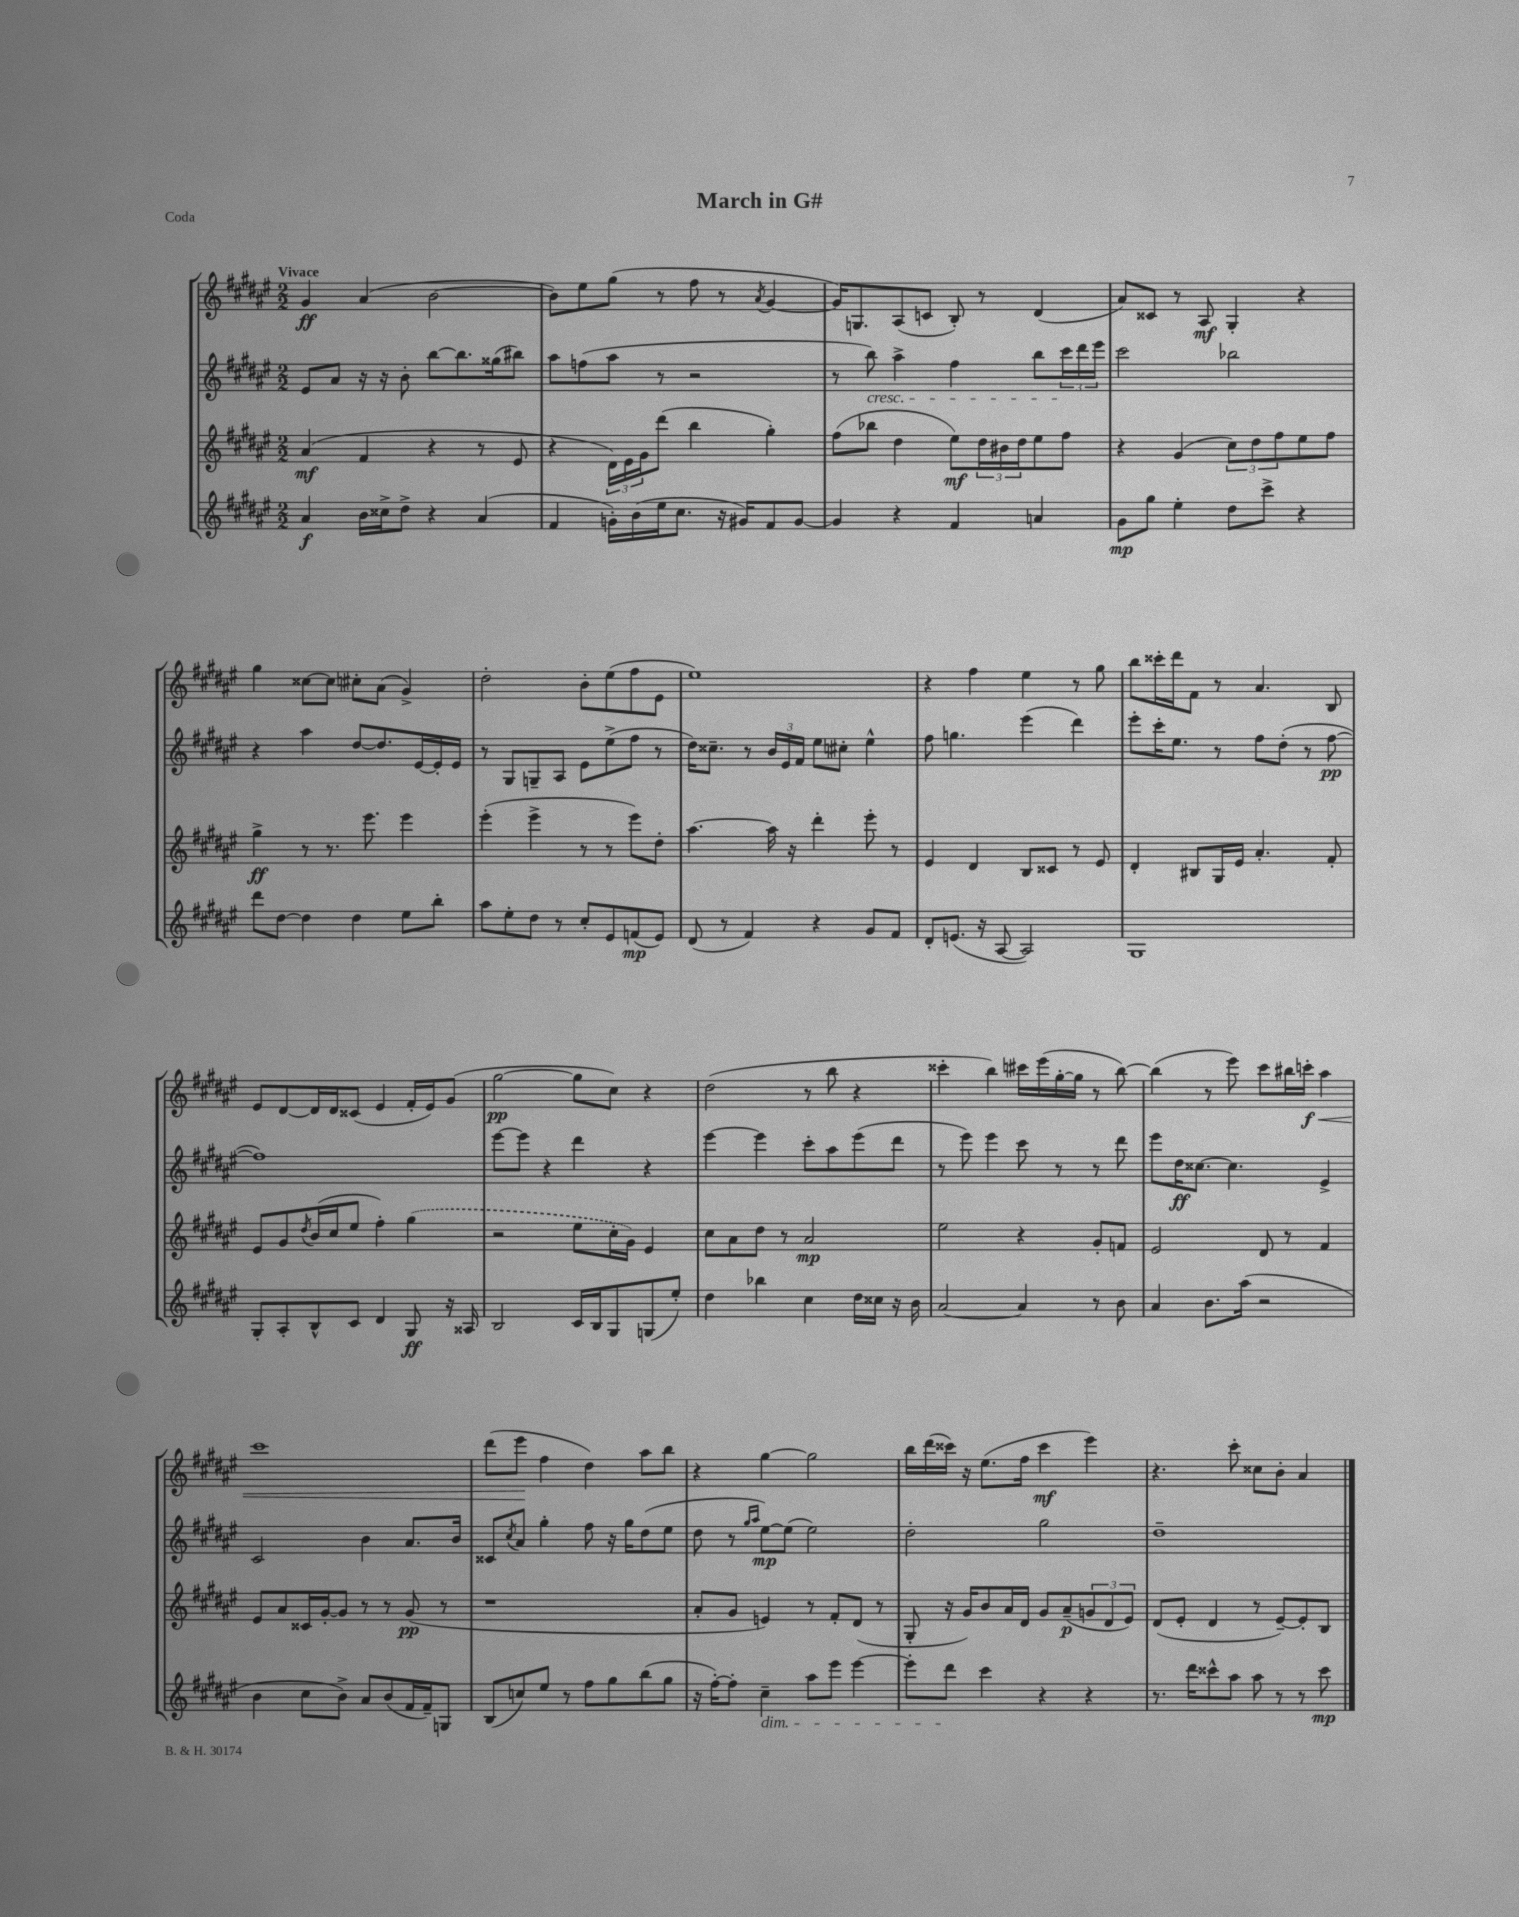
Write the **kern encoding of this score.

**kern	**kern	**kern	**kern
*staff4	*staff3	*staff2	*staff1
*clefG2	*clefG2	*clefG2	*clefG2
*k[f#c#g#d#a#e#]	*k[f#c#g#d#a#e#]	*k[f#c#g#d#a#e#]	*k[f#c#g#d#a#e#]
*M2/2	*M2/2	*M2/2	*M2/2
4a#	(4a#	8e#	4g#
.	.	8a#	.
16b	4f#	16r	(4a#
16cc##^	.	16r	.
8dd#^	.	8b'	.
4r	4r	[8bb	[2b
.	.	8.bb]	.
(4a#	8r	.	.
.	.	(16gg##	.
.	8e#	8bb#)	.
=	=	=	=
4f#	4r	8aa#	8b])
.	.	(8ff	8ee#
16g')	24d#)	8aa#	(8gg#
.	24e#	.	.
(16b	.	.	.
.	24g#	.	.
16ee#	(8ddd#	8r	8r
8.cc#	.	.	.
.	4bb	2r	8ff#
16r	.	.	8r
16g#)	.	.	.
.	.	.	8qa#
8f#	4gg#')	.	[4g#
[8g#	.	.	.
=	=	=	=
4g#]	(8ff#	8r	16g#])
.	.	.	8.G
.	8bb-	8bb)	.
4r	4dd#	4aa#^	(8A#
.	.	.	8c
4f#	8ee#)	4ff#	8B')
.	24dd#	.	8r
.	24b#	.	.
.	24dd#	.	.
4a	8ee#	8bb	(4d#
.	8ff#	24ccc#	.
.	.	24ddd#	.
.	.	24eee#	.
=	=	=	=
8g#	4r	2ccc#	8a#)
8gg#	.	.	8c##
4ee#'	(4g#	.	8r
.	.	.	8A#
8dd#	12cc#)	2bb-	4G#'
.	12dd#	.	.
8ccc#^	.	.	.
.	12ff#	.	.
4r	8ee#	.	4r
.	8ff#	.	.
=	=	=	=
8ddd#	4gg#^	4r	4gg#
[8dd#	.	.	.
4dd#]	8r	4aa#	[8cc##
.	8.r	.	8cc##]
4dd#	.	[8dd#	8cc#'
.	8.eee#	.	.
.	.	8.dd#]	(8a#
8ee#	4eee#	.	4g#^)
.	.	[16e#	.
8bb'	.	16e#']	.
.	.	16e#	.
=	=	=	=
8aa#	(4eee#'	8r	2dd#'
8ee#'	.	8G#	.
8dd#	4eee#^	8G~	.
8r	.	8A#	.
8cc#'	8r	8e#	8b'
8e#	8r	(8ee#^	(8ee#
(8f	8eee#)	8ff#	8ff#
8e#)	8dd#'	8r	8e#
=	=	=	=
(8d#	[4.aa#	16dd#)	1ee#)
.	.	8.cc##~	.
8r	.	.	.
4f#)	.	8r	.
.	16aa#]	24b	.
.	.	24e#	.
.	16r	.	.
.	.	24f#	.
4r	4ddd#'	8ee#	.
.	.	8cc#'	.
8g#	8eee#'	4ee#^^	.
8f#	8r	.	.
=	=	=	=
8d#'	4e#	8ff#	4r
(8.e	.	4.gg	.
.	4d#	.	4ff#
16r	.	.	.
[8A#	.	.	.
2A#])	8B	(4eee#	4ee#
.	8c##	.	.
.	8r	4ddd#)	8r
.	8e#	.	8gg#
=	=	=	=
1G#	4d#'	8eee#'	8bb
.	.	16ccc#'	16ccc##'
.	.	8.ee#	16ddd#
.	8B#	.	8f#
.	16G#	8r	8r
.	16e#	.	.
.	4.a#'	8ff#	4.a#
.	.	(8dd#'	.
.	.	8r	.
.	8f#'	[8ff#	8B
=	=	=	=
8G#'	8e#	1ff#])	8e#
8A#'	8g#	.	[8d#
.	8qdd#	.	.
8B^^	(16b	.	16d#]
.	16cc#	.	16d#
8c#	8ee#	.	(8c##
4d#	4ff#')	.	4e#
8G#	(4gg#	.	16f#'
.	.	.	16e#)
16r	.	.	(8g#
16A##	.	.	.
=	=	=	=
2B	2r	[8eee#	[2gg#
.	.	8eee#]	.
.	.	4r	.
16c#	8ee#	4ddd#	8gg#]
16B	.	.	.
8G#	16cc#'	.	8cc#)
.	16g#)	.	.
(8G	4e#	4r	4r
8ee#')	.	.	.
=	=	=	=
4dd#	8cc#	[4eee#	(2dd#
.	8a#	.	.
4bb-	8dd#	4eee#]	.
.	8r	.	.
4cc#	2a#	8ccc#'	8r
.	.	8aa#	8bb
16dd#	.	(8eee#	4r
16cc##	.	.	.
16r	.	8ddd#	.
16b	.	.	.
=	=	=	=
[2a#	2ee#	8r	4ccc##'
.	.	8eee#)	.
.	.	4eee#	4bb)
4a#]	4r	8ccc#	16ccc#
.	.	.	(16eee#
.	.	8r	[16gg#'
.	.	.	16gg#]
8r	8g#'	8r	8r
8b	8f	8ddd#	[8bb)
=	=	=	=
4a#	2e#	8eee#	(4bb]
.	.	16dd#	.
.	.	[8.cc##	.
8.b	.	.	8r
.	.	4.cc##]	8eee#)
(16aa#	.	.	.
2r	8d#	.	8ccc#
.	8r	.	16bb#
.	.	.	16ccc'
.	4f#	4e#^	4aa#
=	=	=	=
4b	8e#	2c#	1ccc#
.	8a#	.	.
8cc#	16c##	.	.
.	[16g#'	.	.
8b^)	8g#]	.	.
8a#	8r	4b	.
(8b	8r	.	.
16f#	(8g#	8.a#	.
16f#~)	.	.	.
8G	8r	.	.
.	.	16b	.
=	=	=	=
(8B	1r	8c##	(8ddd#
.	.	8qcc#	.
8cc)	.	8a#	8eee#
8ee#	.	4gg#'	4ff#
8r	.	.	.
8ff#	.	8ff#	4dd#)
8gg#	.	16r	.
.	.	16gg#	.
(8bb	.	(8dd#	8aa#
8gg#	.	8ee#	8bb
=	=	=	=
16r	8a#'	8dd#	4r
[16ff#')	.	.	.
8ff#']	8g#	8r	.
.	.	16qqgg#	.
.	.	16qqaa#	.
4cc#~	4e)	[8ee#)	[4gg#
.	.	(8ee#]	.
8aa#	8r	2ee#)	2gg#]
8eee#	8f#'	.	.
[4eee#	(8d#	.	.
.	8r	.	.
=	=	=	=
8eee#']	8G#'	2dd#'	16bb
.	.	.	(16ddd#
8ddd#	16r	.	16ccc##)
.	16g#)	.	16r
4ccc#	8b	.	(8.ee#
.	16a#	.	.
.	16d#	.	16ff#
4r	8g#	2gg#	4ccc##
.	(8a#~	.	.
4r	12g	.	4eee#)
.	12d#	.	.
.	12e#)	.	.
=	=	=	=
8.r	(8d#	1dd#~	4.r
.	8e#'	.	.
16ddd#	.	.	.
8ccc##^^	4d#	.	.
8aa#	.	.	8ccc#'
8aa#	8r	.	8cc##
8r	[8e#~)	.	8b'
8r	8e#']	.	4a#
8ccc##	8B	.	.
==	==	==	==
*-	*-	*-	*-
